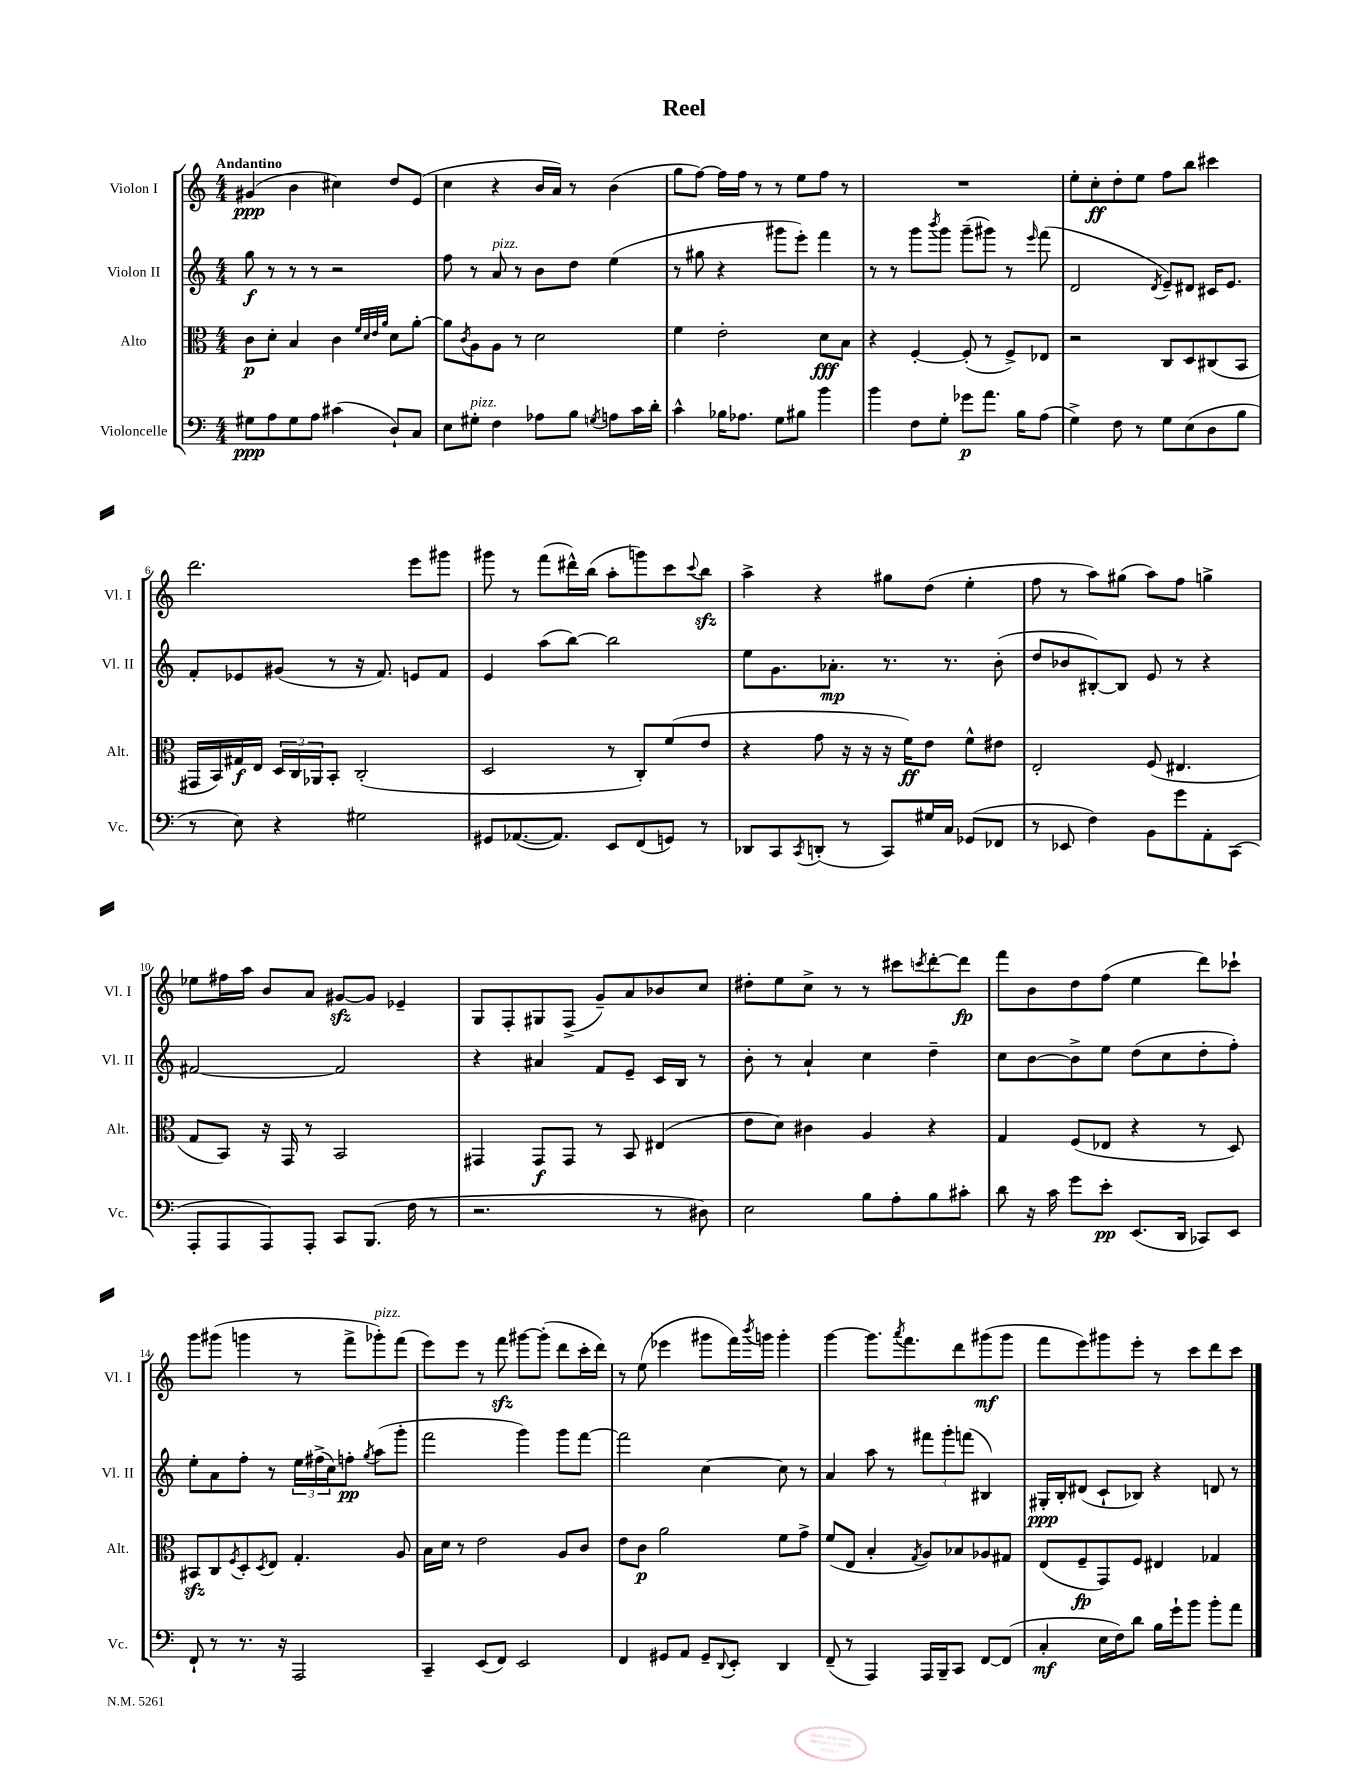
\header { title = "Reel" }
<<
\new StaffGroup <<
\new Staff = "s0" \with { instrumentName = "Violon I" shortInstrumentName = "Vl. I" } {
    \clef treble \key c \major \numericTimeSignature \time 4/4 \tempo "Andantino"
    gis'4\ppp( b'4 cis''4) d''8 e'8( |
    c''4 r4 b'16 a'16) r8 b'4( |
    g''8 f''8~) f''16 f''16 r8 r8 e''8 f''8 r8 |
    R1 |
    e''8-. c''8-.\ff d''8-. e''8 f''8 b''8 cis'''4 |
    d'''2. e'''8 gis'''8 |
    gis'''8 r8 f'''8( dis'''16-^) b''16( a''8-. g'''8) c'''8 \appoggiatura { c'''8 } b''8\sfz |
    a''4-> r4 gis''8 d''8( e''4-. |
    f''8 r8 a''8) gis''8( a''8) f''8 g''4-> |
    ees''8 fis''16 a''16 b'8 a'8 gis'8~\sfz gis'8 ees'4-- |
    g8 f8-. gis8 f8->( g'8--) a'8 bes'8 c''8 |
    dis''8-. e''8 c''8-> r8 r8 cis'''8 \acciaccatura { c'''8 } d'''8~-. d'''8\fp |
    f'''8 b'8 d''8 f''8( e''4 d'''8) ces'''8-! |
    g'''8 gis'''8( g'''4 r8 f'''8-> ges'''8-.^\markup { \italic "pizz." }) f'''8( |
    e'''8) e'''8 r8 f'''8\sfz gis'''8~ gis'''8-.( d'''8 c'''16-. d'''16) |
    r8 e''8( ees'''4 gis'''8 f'''16) \acciaccatura { b'''8 } g'''16 g'''4-. |
    g'''4~ g'''8. \acciaccatura { a'''8 } f'''8. d'''8 gis'''8\mf( gis'''8 |
    f'''8 e'''8) gis'''8 e'''8-. r8 c'''8 d'''8 c'''8 \bar "|." |
}
\new Staff = "s1" \with { instrumentName = "Violon II" shortInstrumentName = "Vl. II" } {
    \clef treble \key c \major \numericTimeSignature \time 4/4
    g''8\f r8 r8 r8 r2 |
    f''8 r8 a'8^\markup { \italic "pizz." } r8 b'8 d''8 e''4( |
    r8 gis''8 r4 gis'''8 e'''8-.) f'''4 |
    r8 r8 g'''8 \acciaccatura { b'''8 } g'''8 g'''8--( gis'''8) r8 \grace { e'''16 } f'''8( |
    d'2 \acciaccatura { d'8 } e'8--) dis'8 cis'16 e'8. |
    f'8-. ees'8 gis'8( r8 r16 f'8.) e'8 f'8 |
    e'4 a''8( b''8~) b''2 |
    e''8 g'8. aes'8.-.\mp r8. r8. b'8-.( |
    d''8 bes'8 bis8~-.) bis8 e'8 r8 r4 |
    fis'2~ fis'2 |
    r4 ais'4 f'8 e'8-- c'16 b16 r8 |
    b'8-. r8 a'4-! c''4 d''4-- |
    c''8 b'8~ b'8-> e''8 d''8( c''8 d''8-. f''8-.) |
    e''8-. a'8 f''8-. r8 \tuplet 3/2 { e''16 fis''16->( c''16) } f''8-.\pp \acciaccatura { g''8 } a''8( g'''8-. |
    f'''2 g'''4) g'''8 f'''8~ |
    f'''2 c''4~ c''8 r8 |
    a'4 a''8 r8 \tuplet 3/2 { fis'''8 g'''8-. f'''8( } bis4) |
    gis16-.\ppp b16-. dis'8( c'8-! bes8) r4 d'8 r8 \bar "|." |
}
\new Staff = "s2" \with { instrumentName = "Alto" shortInstrumentName = "Alt." } {
    \clef alto \key c \major \numericTimeSignature \time 4/4
    c'8\p d'8-. b4 c'4 \grace { f'32 d'32 e'32 a'32 } d'8 a'8~-. |
    a'8 \acciaccatura { c'8 } a8 a8 r8 d'2 |
    f'4 e'2-. d'8\fff b8 |
    r4 f4~-. f8-.( r8 f8->) ees8 |
    r2 c8 d8 cis8( b,8 |
    gis,16 b,16) gis16\f e16 \tuplet 3/2 { d16 c16 aes,16 } b,8-. c2-.( |
    d2 r8 c8-.) f'8( e'8 |
    r4 g'8 r16 r16 r16 f'16\ff) e'8 f'8-^ eis'8 |
    e2-. f8( eis4. |
    g8 b,8) r16 g,16 r8 b,2 |
    gis,4 gis,8\f gis,8 r8 b,8 eis4( |
    e'8 d'8) cis'4 a4 r4 |
    g4 f8( ees8 r4 r8 d8) |
    bis,8\sfz c8 \acciaccatura { f8 } d8-. \acciaccatura { d8 } e8 g4.-. a8 |
    b16 d'16 r8 e'2 a8 c'8 |
    e'8 c'8\p a'2 f'8 g'8-> |
    f'8( e8 b4-. \acciaccatura { g8 } a8) bes8 aes8 gis8 |
    e8( f8--\fp g,8) f8 eis4 ges4 \bar "|." |
}
\new Staff = "s3" \with { instrumentName = "Violoncelle" shortInstrumentName = "Vc." } {
    \clef bass \key c \major \numericTimeSignature \time 4/4
    gis8\ppp a8 gis8 a8 cis'4( d8-!) c8 |
    e8 gis8-.^\markup { \italic "pizz." } f4 aes8 b8 \acciaccatura { g8 } a8 c'16 d'16-. |
    c'4-^ bes16 aes8. g8 bis8 b'4 |
    b'4 f8 g8-. ges'8\p a'8. b16 a8( |
    g4->) f8 r8 g8 e8( d8 b8 |
    r8 e8) r4 gis2 |
    gis,8 aes,8.~( aes,8.) e,8 f,8( g,8) r8 |
    des,8 c,8 \acciaccatura { c,8 } d,8-.( r8 c,8) gis16 c16 ges,8( fes,8 |
    r8 ees,8 f4) b,8 g'8 a,8-. c,8( |
    a,,8-. a,,8 a,,8) a,,8-. c,8 b,,8.( f16 r8 |
    r2. r8 dis8) |
    e2 b8 a8-. b8 cis'8-. |
    d'8 r16 c'16 g'8 e'8-.\pp e,8.( d,16 ces,8) e,8 |
    f,8-! r8 r8. r16 a,,2 |
    c,4-- e,8( f,8) e,2 |
    f,4 gis,8 a,8 gis,8-- \appoggiatura { d,8 } e,8-. d,4 |
    f,8--( r8 a,,4) a,,16 b,,16-- c,8 f,8~ f,8( |
    c4-.\mf e16 f16) d'8 b16 g'16-! b'8 b'8-. a'8 \bar "|." |
}
>>
>>
